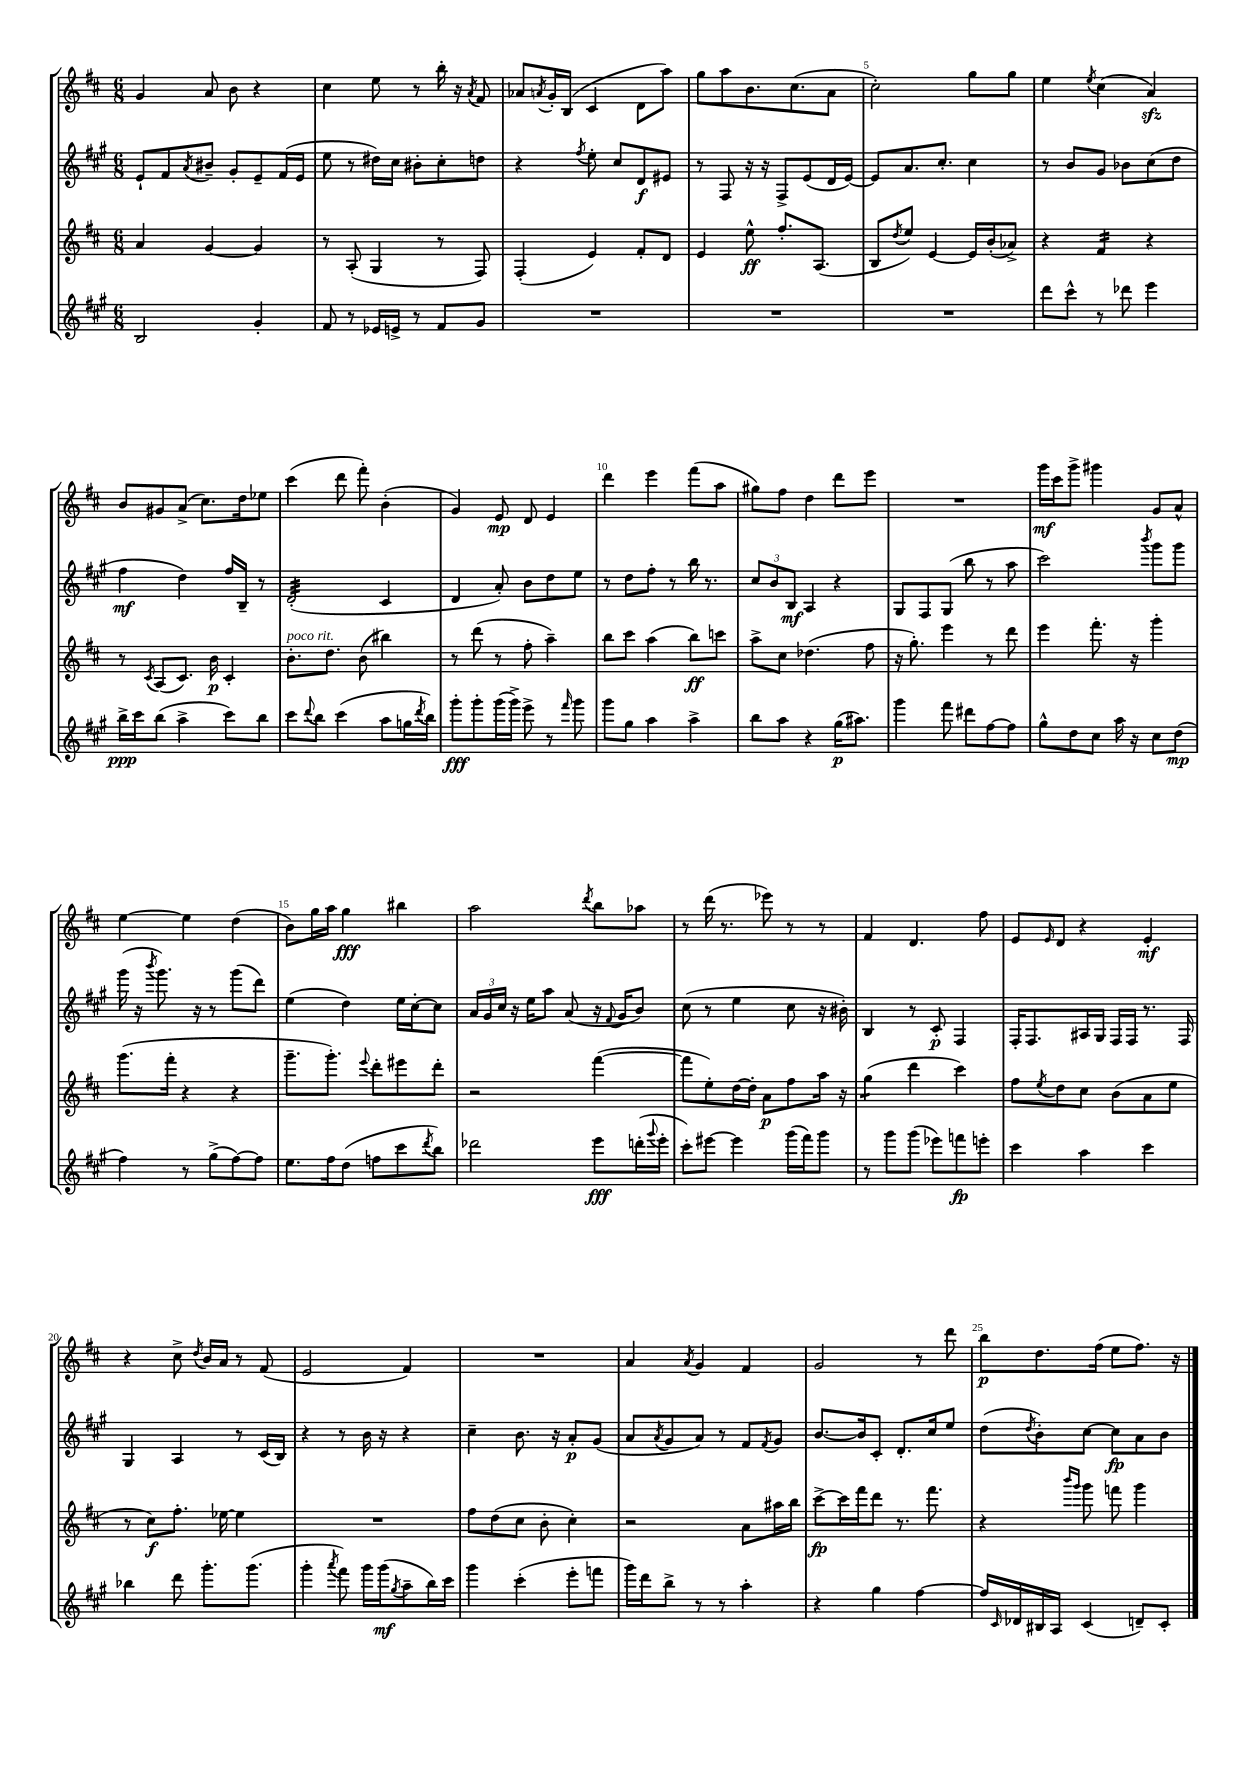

**kern	**kern	**kern	**kern
*staff4	*staff3	*staff2	*staff1
*clefG2	*clefG2	*clefG2	*clefG2
*k[f#c#g#]	*k[f#c#]	*k[f#c#g#]	*k[f#c#]
*M6/8	*M6/8	*M6/8	*M6/8
2B	4a	8e`	4g
.	.	8f#	.
.	.	8qa	.
.	[4g	8b#~	8a
.	.	8g#'	8b
4g#'	4g]	8e~	4r
.	.	(16f#	.
.	.	16e	.
=	=	=	=
8f#	8r	8ee	4cc#
8r	(8A'	8r	.
16e-	4G	16dd#)	8ee
16e^	.	16cc#	.
8r	.	8b#'	8r
8f#	8r	8cc#'	16bb'
.	.	.	16r
.	.	.	8qa
8g#	8F#)	8dd	8f#
=	=	=	=
2.r	(4F#'	4r	8a-
.	.	.	8qa
.	.	.	16g'
.	.	.	(16B
.	.	8qff#	.
.	4e)	8ee'	4c#
.	.	8cc#	.
.	8f#'	8d	8d
.	8d	8e#	8aa)
=	=	=	=
2.r	4e	8r	8gg
.	.	8F#	8aa
.	8ee^^	16r	8.b
.	.	16r	.
.	8.ff#'	8F#^	.
.	.	.	(8.cc#
.	.	(8e	.
.	(8.A	.	.
.	.	16d	8a
.	.	[16e)	.
=	=	=	=
2.r	8B	8e]	2cc#')
.	8qdd	.	.
.	8ee)	8.a	.
.	[4e	.	.
.	.	8.cc#'	.
.	16e]	4cc#	8gg
.	(16b'	.	.
.	8a-^)	.	8gg
=	=	=	=
8ddd	4r	8r	4ee
8ccc#^^	.	8b	.
.	.	.	8qee
8r	4f#	8g#	(4cc#
8ddd-	.	8b-	.
4eee	4r	(8cc#	4a)
.	.	8dd	.
=	=	=	=
16bb^	8r	4ff#	8b
16ccc#	.	.	.
.	8qc#	.	.
(8bb	(8A	.	8g#
4aa^	8.c#)	4dd)	(8a^
.	.	.	8.cc#)
.	16b	.	.
8ccc#)	4c#'	16ff#	.
.	.	16B~	16dd
8bb	.	8r	8ee-
=	=	=	=
8ccc#	8.b'	(2d'	(4ccc#
8qqddd	.	.	.
8bb	.	.	.
.	8.dd	.	.
(4ccc#	.	.	8ddd
.	(8b	.	8fff#')
8aa	4bb#)	4c#	(4b'
16gg	.	.	.
8qddd	.	.	.
16bb)	.	.	.
=	=	=	=
8ggg#'	8r	4d	4g)
8ggg#'	(8ddd	.	.
(16ggg#	8r	8a')	8e
16ggg#^)	.	.	.
8eee^	8ff#'	8b	8d
8r	4aa~)	8dd	4e
16qqfff#	.	.	.
8ggg#	.	8ee	.
=	=	=	=
8ggg#	8bb	8r	4ddd
8gg#	8ccc#	8dd	.
4aa	(4aa	8ff#'	4eee
.	.	8r	.
4aa^	8bb)	16bb	(8fff#
.	.	8.r	.
.	8ccc	.	8aa
=	=	=	=
8bb	8aa^	12cc#	8gg#)
.	.	12b	.
8aa	8cc#	.	8ff#
.	.	12B	.
4r	(4.dd-	4A	4dd
(16gg#	.	4r	8ddd
8.aa#)	.	.	.
.	8ff#	.	8eee
=	=	=	=
4ggg#	16r	8G#	2.r
.	8.gg')	.	.
.	.	8F#	.
8fff#	4eee	(8G#	.
8ddd#	.	8bb	.
[8ff#	8r	8r	.
8ff#]	8ddd	8aa	.
=	=	=	=
8gg#^^	4eee	2ccc#)	16ggg
.	.	.	16ccc#
8dd	.	.	8ggg^
8cc#	8.fff#'	.	4ggg#
16aa	.	.	.
16r	16r	.	.
.	.	8qbbb	.
8cc#	4ggg'	8ggg#	8g
(8dd	.	8ggg#	8a^^
=	=	=	=
4ff#)	(8.ggg	(16ggg#	[4ee
.	.	16r	.
.	.	8qbbb	.
.	.	8.ggg#)	.
.	16fff#'	.	.
8r	4r	.	4ee]
.	.	16r	.
(8gg#^	.	8r	.
[8ff#)	4r	(8ggg#	(4dd
8ff#]	.	8ddd)	.
=	=	=	=
8.ee	8.ggg~	(4ee	8b)
.	.	.	16gg
16ff#	8.ggg')	.	16aa
(8dd	.	4dd)	4gg
.	8qqeee	.	.
8ff	8ddd'	.	.
8ccc#	8eee#	16ee	4bb#
.	.	[16cc#'	.
8qddd	.	.	.
8bb)	8ddd'	8cc#]	.
=	=	=	=
2ddd-	2r	24a	2aa
.	.	24g#	.
.	.	24cc#	.
.	.	16r	.
.	.	16ee	.
.	.	8aa	.
.	.	(8a	.
.	.	.	8qddd
8eee	([4fff#	16r	8bb
.	.	8qqf#	.
.	.	16g#	.
(16ddd'	.	8b)	8aa-
8qqggg#	.	.	.
16eee'	.	.	.
=	=	=	=
8ccc#')	8fff#]	(8cc#	8r
[8eee#	8ee')	8r	(16ddd
.	.	.	8.r
4eee#]	[16dd	4ee	.
.	16dd']	.	.
.	8a	.	8eee-)
(16ggg#	8ff#	8cc#	8r
16fff#)	.	.	.
8ggg#	16aa	16r	8r
.	16r	16b#')	.
=	=	=	=
8r	(4gg	4B	4f#
8ggg#	.	.	.
(8ggg#	4ddd	8r	4.d
8eee-)	.	8c#'	.
8fff	4ccc#)	4F#	.
8eee'	.	.	8ff#
=	=	=	=
4ccc#	8ff#	16F#'	8e
.	.	8.F#	.
.	8qee	.	16qqe
.	8dd	.	8d
4aa	8cc#	16A#	4r
.	.	16G#	.
.	(8b	16F#	.
.	.	16F#	.
4ccc#	8a	8.r	4e'
.	8ee	.	.
.	.	16F#	.
=	=	=	=
4bb-	8r	4G#	4r
.	8cc#)	.	.
8ddd	8.ff#'	4A	8cc#^
.	.	.	8qdd
8.ggg#'	.	.	16b
.	[16ee-	.	16a
.	4ee-]	8r	8r
(8.ggg#	.	.	.
.	.	(16c#	(8f#
.	.	16B)	.
=	=	=	=
4ggg#'	2.r	4r	2e
8qaaa	.	.	.
8fff#)	.	8r	.
16ggg#	.	16b	.
(16ggg#	.	16r	.
8qgg#	.	.	.
8aa~	.	4r	4f#)
16bb)	.	.	.
16ccc#	.	.	.
=	=	=	=
4ggg#	8ff#	4cc#~	2.r
.	(8dd	.	.
(4ccc#'	8cc#	8.b	.
.	8b'	.	.
.	.	16r	.
8eee'	4cc#')	8a'	.
8fff	.	(8g#	.
=	=	=	=
16ggg#)	2r	8a	4a
16ddd	.	.	.
.	.	8qa	.
8bb^	.	8g#	.
.	.	.	8qa
8r	.	8a)	4g
8r	.	8r	.
4aa'	8a	8f#	4f#
.	.	8qf#	.
.	16aa#	8g#	.
.	16bb	.	.
=	=	=	=
4r	[8ccc#^	[8.b	2g
.	16ccc#]	.	.
.	16fff#	16b]	.
4gg#	8ddd	8c#'	.
.	8.r	8.d'	.
[4ff#	.	.	8r
.	8.fff#	16cc#	.
.	.	8ee	8ddd
=	=	=	=
16ff#]	4r	(8dd	8bb
16qqc#	.	.	.
16d-	.	.	.
.	.	8qdd	.
16B#	.	8b')	8.dd
16A	.	.	.
.	16qqbbb	.	.
.	16qqggg	.	.
(4c#	8ggg	[8cc#	.
.	.	.	(16ff#
.	8fff	8cc#]	8ee
8d~)	4ggg	8a	8.ff#)
8c#'	.	8b	.
.	.	.	16r
==	==	==	==
*-	*-	*-	*-
